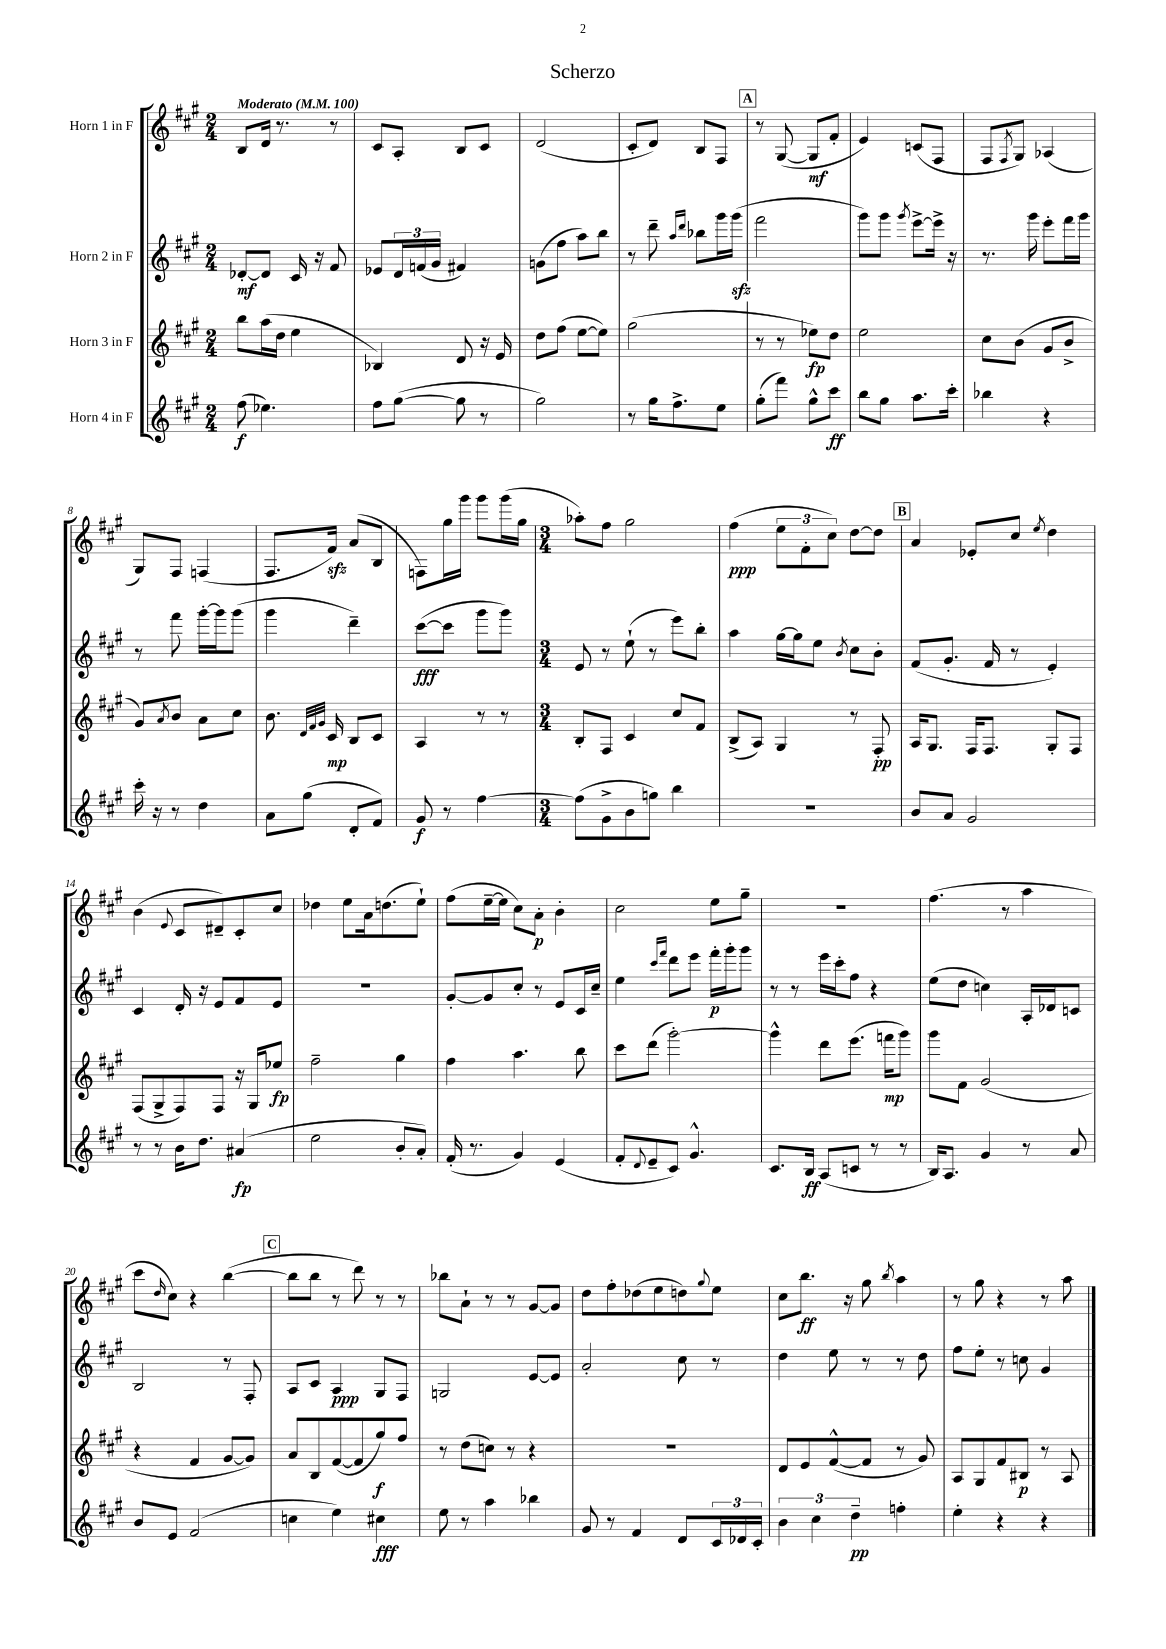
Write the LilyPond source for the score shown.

\header { title = "Scherzo" }
<<
\new StaffGroup <<
\new Staff = "s0" \with { instrumentName = "Horn 1 in F" } {
    \clef treble \key a \major \numericTimeSignature \time 2/4 \tempo "Moderato" 4 = 100
    b8 d'16 r8. r8 |
    cis'8 a8-. b8 cis'8 |
    d'2( |
    cis'8-. d'8) b8 fis8 |
    \mark \markup { \box "A" } r8 gis8~( gis8\mf fis'8-. |
    e'4) c'8( fis8 |
    fis8 \acciaccatura { fis8 } gis8) aes4( |
    gis8) fis8 f4( |
    fis8. fis'16\sfz) a'8( b8 |
    f8) gis''16 gis'''16 gis'''8 gis'''16( gis''16 |
    \numericTimeSignature \time 3/4 aes''8-.) fis''8 gis''2 |
    fis''4\ppp( \tuplet 3/2 { e''8 fis'8-. cis''8) } d''8~ d''8 |
    \mark \markup { \box "B" } a'4 ees'8-. cis''8 \acciaccatura { e''8 } d''4 |
    b'4( \appoggiatura { e'8 } cis'8 dis'8--) cis'8-. cis''8 |
    des''4 e''8 a'16 d''8.( e''8-!) |
    fis''8( e''16~-- e''16 cis''8) a'8-.\p b'4-. |
    cis''2 e''8 gis''8-- |
    R2. |
    fis''4.( r8 a''4 |
    cis'''8 \grace { d''16 } cis''8) r4 b''4~( |
    \mark \markup { \box "C" } b''8 b''8 r8 d'''8) r8 r8 |
    bes''8 a'8-! r8 r8 gis'8~ gis'8 |
    d''8 fis''8-. des''8( e''8 d''8) \appoggiatura { gis''8 } e''8 |
    cis''8 b''8.\ff r16 gis''8 \acciaccatura { b''8 } a''4 |
    r8 gis''8 r4 r8 a''8 \bar "|." |
}
\new Staff = "s1" \with { instrumentName = "Horn 2 in F" } {
    \clef treble \key a \major \numericTimeSignature \time 2/4
    des'8~-.\mf des'8 cis'16 r16 fis'8 |
    ees'8 \tuplet 3/2 { d'16 f'16( gis'16 } fis'4) |
    g'8( fis''8 a''8) b''8 |
    r8 d'''8-- \grace { a''16 d'''16 } bes''8 gis'''16 gis'''16\sfz( |
    \mark \markup { \box "A" } fis'''2 |
    gis'''8) gis'''8 \acciaccatura { gis'''8 } e'''8~-> e'''16-> r16 |
    r8. gis'''16 e'''8-. fis'''16 gis'''16 |
    r8 fis'''8 gis'''16~-. gis'''16 gis'''8( |
    gis'''4 d'''4--) |
    cis'''8~\fff( cis'''8 gis'''8 gis'''8) |
    \numericTimeSignature \time 3/4 e'8 r8 e''8-!( r8 e'''8) b''8-. |
    a''4 gis''16~ gis''16 e''8 \acciaccatura { b'8 } cis''8 b'8-. |
    \mark \markup { \box "B" } fis'8( gis'8.-. fis'16 r8 e'4-.) |
    cis'4 d'16-. r16 e'8 fis'8 e'8 |
    R2. |
    gis'8~-. gis'8 cis''8-. r8 e'8 cis'16 cis''16-- |
    e''4 \grace { cis'''16 fis'''16 } d'''8 e'''8 fis'''16-.\p gis'''16-. gis'''8 |
    r8 r8 e'''16 cis'''16-. fis''8 r4 |
    e''8( d''8 c''4) a16-. des'16 c'8 |
    b2 r8 fis8-. |
    \mark \markup { \box "C" } a8 cis'8 a4\ppp gis8 fis8 |
    g2 e'8~ e'8 |
    a'2-. cis''8 r8 |
    d''4 e''8 r8 r8 d''8 |
    fis''8 e''8-. r8 c''8 gis'4 \bar "|." |
}
\new Staff = "s2" \with { instrumentName = "Horn 3 in F" } {
    \clef treble \key a \major \numericTimeSignature \time 2/4
    b''8 a''16( d''16 e''4 |
    bes4) d'8 r16 e'16 |
    d''8 fis''8( e''8~ e''8) |
    gis''2( |
    \mark \markup { \box "A" } r8 r8 ees''8\fp) d''8 |
    e''2 |
    cis''8 b'8( gis'8 b'8-> |
    gis'8) \acciaccatura { a'8 } b'8 a'8 cis''8 |
    b'8. \grace { d'32 fis'32 gis'32 } cis'16\mp b8 cis'8 |
    a4 r8 r8 |
    \numericTimeSignature \time 3/4 b8-. fis8 cis'4 cis''8 fis'8 |
    b8->( a8) gis4 r8 fis8-.\pp |
    \mark \markup { \box "B" } a16 gis8. fis16 fis8. gis8-. fis8 |
    fis8( gis8-> fis8) fis8 r16 gis16 ees''8\fp |
    fis''2-- gis''4 |
    fis''4 a''4. b''8 |
    cis'''8 d'''8( gis'''2~-.) |
    gis'''4-^ d'''8 e'''8.( f'''16\mp gis'''8) |
    gis'''8 fis'8 gis'2( |
    r4 fis'4 gis'8~ gis'8) |
    \mark \markup { \box "C" } a'8 b8 fis'8~( fis'8 gis''8\f) fis''8 |
    r8 d''8( c''8) r8 r4 |
    R2. |
    d'8 e'8 fis'8~-^( fis'8 r8 gis'8) |
    a8 gis8 fis'8 bis8\p r8 a8 \bar "|." |
}
\new Staff = "s3" \with { instrumentName = "Horn 4 in F" } {
    \clef treble \key a \major \numericTimeSignature \time 2/4
    fis''8\f( ees''4.) |
    fis''8 gis''8~( gis''8 r8 |
    gis''2) |
    r8 gis''16 fis''8.-> e''8 |
    \mark \markup { \box "A" } gis''8-.( fis'''8) gis''8-^ cis'''8\ff |
    b''8 gis''8 a''8. cis'''16-. |
    bes''4 r4 |
    cis'''16-. r16 r8 d''4 |
    a'8 gis''8( d'8-. fis'8) |
    gis'8\f r8 fis''4~ |
    \numericTimeSignature \time 3/4 fis''8( gis'8-> b'8 g''8) b''4 |
    R2. |
    \mark \markup { \box "B" } b'8 a'8 gis'2 |
    r8 r8 b'16 d''8. ais'4\fp( |
    e''2 b'8-. a'8-.) |
    fis'16-.( r8. gis'4) e'4( |
    fis'8-. \appoggiatura { d'8 } e'8-- cis'8) gis'4.-^ |
    cis'8. b16\ff a8( c'8 r8 r8 |
    b16) a8. gis'4 r8 a'8 |
    b'8 e'8 fis'2( |
    \mark \markup { \box "C" } c''4 e''4) cis''4\fff |
    e''8 r8 a''4 bes''4 |
    gis'8 r8 fis'4 d'8 \tuplet 3/2 { cis'16 des'16 cis'16-. } |
    \tuplet 3/2 { b'4 cis''4 d''4--\pp } f''4-. |
    e''4-. r4 r4 \bar "|." |
}
>>
>>
